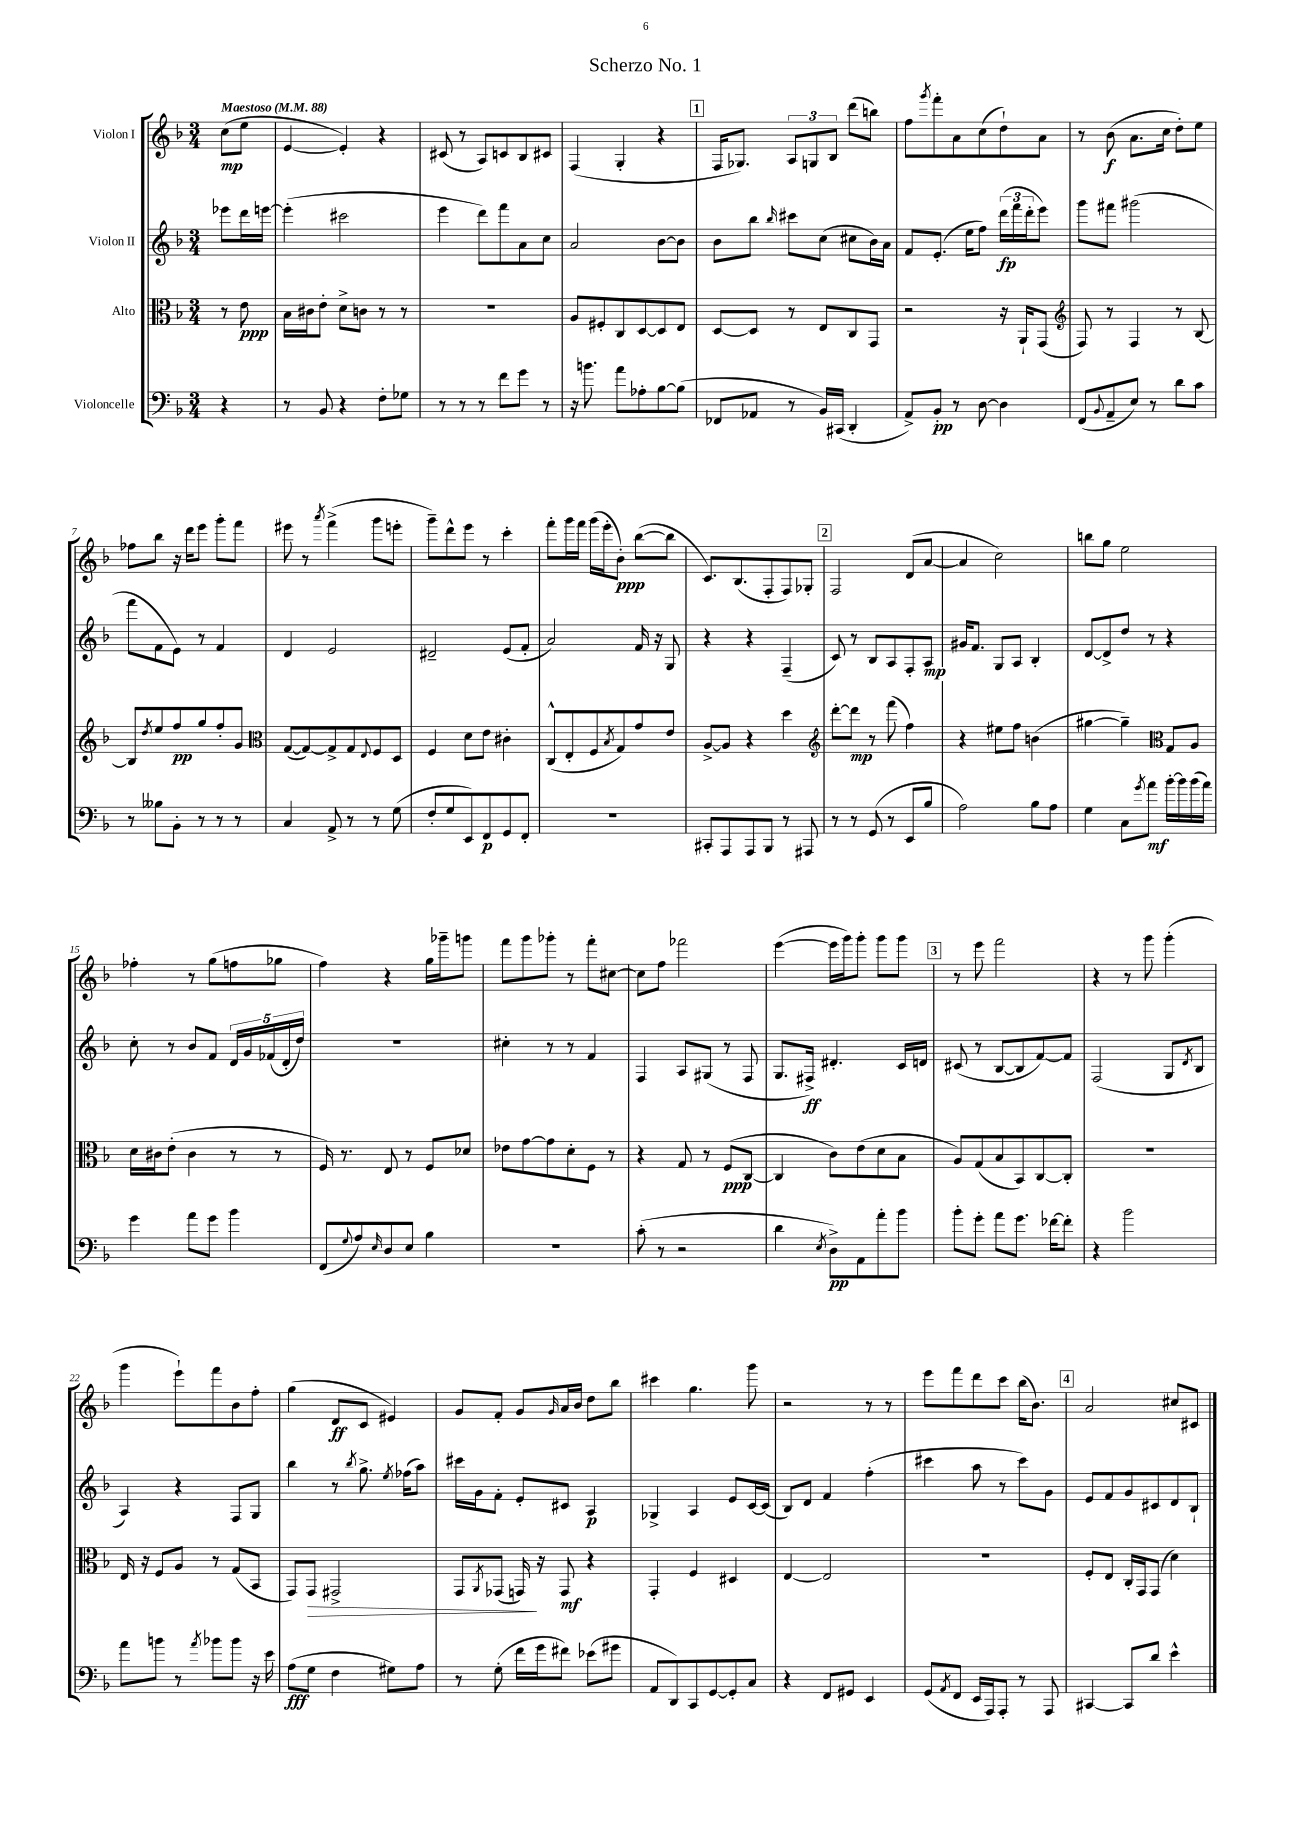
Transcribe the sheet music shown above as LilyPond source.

\header { title = "Scherzo No. 1" }
<<
\new StaffGroup <<
\new Staff = "s0" \with { instrumentName = "Violon I" } {
    \clef treble \key f \major \numericTimeSignature \time 3/4 \partial 4 \tempo "Maestoso" 4 = 88
    c''8\mp( e''8 |
    e'4~ e'4-.) r4 |
    cis'8( r8 a8) c'8 bes8 cis'8 |
    f4( g4-. r4 |
    \mark \markup { \box "1" } f16 ges8.) \tuplet 3/2 { a8 g8 bes8 } d'''8( b''8) |
    f''8 \acciaccatura { g'''8 } f'''8-. a'8 c''8( d''8-!) a'8 |
    r8 bes'8\f( a'8. c''16 d''8-.) e''8 |
    fes''8 bes''8 r16 d'''16 e'''8 g'''8-. f'''8 |
    eis'''8 r8 \acciaccatura { a'''8 } f'''4->( g'''8 e'''8-. |
    g'''8--) d'''8-^ e'''8 r8 c'''4-. |
    f'''8-. g'''16 f'''16 g'''16( e'''16-. bes'8-.\ppp) bes''8~( bes''8 |
    c'8.) bes8.( f8-. f8) ges8-. |
    \mark \markup { \box "2" } f2 d'8( a'8~ |
    a'4 c''2) |
    b''8 g''8 e''2 |
    fes''4-. r8 g''8( f''8 ges''8 |
    f''4) r4 g''16 ges'''16-- g'''8 |
    f'''8 g'''8 ges'''8-. r8 f'''8-. cis''8~ |
    cis''8 f''8 fes'''2 |
    e'''4~( e'''16 g'''16) g'''8-. g'''8 g'''8 |
    \mark \markup { \box "3" } r8 e'''8 f'''2 |
    r4 r8 g'''8 g'''4-.( |
    g'''4 e'''8-!) f'''8 bes'8 f''8-. |
    g''4( d'8\ff c'8 eis'4) |
    g'8 f'8-. g'8 \grace { g'16 } a'16 bes'16 d''8 bes''8 |
    cis'''4 g''4. g'''8 |
    r2 r8 r8 |
    e'''8 f'''8 d'''8 c'''8 bes''16( bes'8.) |
    \mark \markup { \box "4" } a'2 cis''8 cis'8 \bar "|." |
}
\new Staff = "s1" \with { instrumentName = "Violon II" } {
    \clef treble \key f \major \numericTimeSignature \time 3/4 \partial 4
    ees'''8 d'''16 e'''16~ |
    e'''4-.( cis'''2 |
    e'''4 d'''8) f'''8 a'8 c''8 |
    a'2 bes'8~ bes'8 |
    \mark \markup { \box "1" } bes'8 bes''8 \grace { bes''16 } cis'''8 c''8( cis''8 bes'16) a'16 |
    f'8 e'8.-.( e''16 f''8) \tuplet 3/2 { d'''16\fp( f'''16 d'''16-. } e'''8) |
    g'''8 fis'''8 gis'''2( |
    f'''8 f'8 e'8) r8 f'4 |
    d'4 e'2 |
    dis'2-- e'8( f'8-. |
    a'2) f'16 r16 g8 |
    r4 r4 f4--( |
    \mark \markup { \box "2" } c'8) r8 bes8 a8 f8-. a8\mp |
    gis'16 f'8. g8 a8 bes4-. |
    d'8~ d'8-> d''8 r8 r4 |
    c''8-. r8 bes'8 f'8 \tuplet 5/4 { d'16 g'16 fes'16( d'16-. d''16) } |
    R2. |
    cis''4-. r8 r8 f'4 |
    f4 a8 gis8( r8 f8 |
    g8. fis16->\ff) dis'4.-. c'16 d'16 |
    \mark \markup { \box "3" } cis'8( r8 bes8~ bes8 f'8~) f'8 |
    f2( g8 \acciaccatura { d'8 } bes8 |
    a4) r4 f8 g8 |
    bes''4 r8 \acciaccatura { bes''8 } g''8.-> \acciaccatura { e''8 } fes''16( a''8) |
    cis'''16 g'16 f'8-. e'8-. cis'8 a4\p |
    ges4-> a4 e'8 c'16~ c'16( |
    bes8) d'8 f'4 f''4-.( |
    cis'''4 a''8 r8 cis'''8) g'8 |
    \mark \markup { \box "4" } e'8 f'8 g'8 cis'8 d'8 bes8-! \bar "|." |
}
\new Staff = "s2" \with { instrumentName = "Alto" } {
    \clef alto \key f \major \numericTimeSignature \time 3/4 \partial 4
    r8 e'8\ppp |
    bes16 cis'16 e'8-. d'8-> c'8 r8 r8 |
    R2. |
    a8 fis8-. c8 d8~ d8 e8 |
    \mark \markup { \box "1" } d8~ d8 r8 e8 c8 g,8 |
    r2 r16 a,16-! g,8( |
    \clef treble f8) r8 f4 r8 bes8~ |
    bes8 \acciaccatura { d''8 } e''8 f''8\pp g''8 f''8-. g'8 |
    \clef alto g8~( g8~) g8-> g8 \appoggiatura { e8 } f8 d8 |
    f4 d'8 e'8 cis'4-. |
    c8-^( e8-. f8 \acciaccatura { bes8 } g8) g'8 e'8 |
    a8~-> a8 r4 d''4 |
    \mark \markup { \box "2" } \clef treble d'''8~-. d'''8\mp r8 f'''8( f''4) |
    r4 eis''8 f''8 b'4( |
    gis''4~ gis''4--) \clef alto g8 a8 |
    d'16 cis'16 e'8-.( cis'4 r8 r8 |
    f16) r8. e8 r8 f8 des'8 |
    ees'8 g'8~ g'8 d'8-. f8 r8 |
    r4 g8 r8 f8\ppp( c8~ |
    c4 c'8) e'8( d'8 bes8 |
    \mark \markup { \box "3" } a8) g8( bes8 bes,8) c8~ c8-. |
    R2. |
    e16 r16 f8 a8 r8 g8( bes,8 |
    g,8) g,8\> gis,2-> |
    g,8 \acciaccatura { a,8 } ges,8( g,16\!) r16 g,8\mf r4 |
    g,4-. f4 dis4 |
    e4~ e2 |
    R2. |
    \mark \markup { \box "4" } f8-. e8 c16-. g,16 g,8( d'4) \bar "|." |
}
\new Staff = "s3" \with { instrumentName = "Violoncelle" } {
    \clef bass \key f \major \numericTimeSignature \time 3/4 \partial 4
    r4 |
    r8 bes,8 r4 f8-. ges8 |
    r8 r8 r8 f'8 g'8 r8 |
    r16 b'8. a'8 aes8-. bes8~ bes8( |
    \mark \markup { \box "1" } fes,8 aes,8 r8 bes,16) cis,16( d,4-. |
    a,8->) bes,8-.\pp r8 d8~ d4 |
    f,8( \appoggiatura { bes,8 } a,8-- e8) r8 d'8 c'8 |
    r8 beses8 bes,8-. r8 r8 r8 |
    c4 a,8-> r8 r8 g8( |
    f8-. g8 e,8) f,8\p g,8 f,8-. |
    R2. |
    cis,8-. a,,8 a,,8 bes,,8 r8 ais,,8 |
    \mark \markup { \box "2" } r8 r8 g,8( r8 e,8 bes8 |
    a2) bes8 a8 |
    g4 c8 \acciaccatura { g'8 } a'8\mf bes'16~-. bes'16 bes'16( a'16) |
    g'4 a'8 g'8 bes'4 |
    f,8( \appoggiatura { g8 } a8) \grace { e16 } d8 e8 bes4 |
    R2. |
    c'8-.( r8 r2 |
    d'4 \acciaccatura { e8 } d8->\pp) a,8 a'8-. bes'8 |
    \mark \markup { \box "3" } bes'8-. g'8-. a'8 g'8. fes'16~ fes'8-. |
    r4 bes'2 |
    a'8 b'8 r8 \acciaccatura { a'8 } bes'8 bes'8 r16 e'16 |
    a8\fff( g8 f4 gis8) a8 |
    r8 g8-.( f'16 g'16 fis'8) ees'8( gis'8 |
    a,8 d,8) c,8 g,8~ g,8-. c8 |
    r4 f,8 gis,8 e,4 |
    g,8( \acciaccatura { a,8 } f,8 e,16 a,,16) a,,8-. r8 a,,8 |
    \mark \markup { \box "4" } cis,4~ cis,8 d'8 e'4-^ \bar "|." |
}
>>
>>
